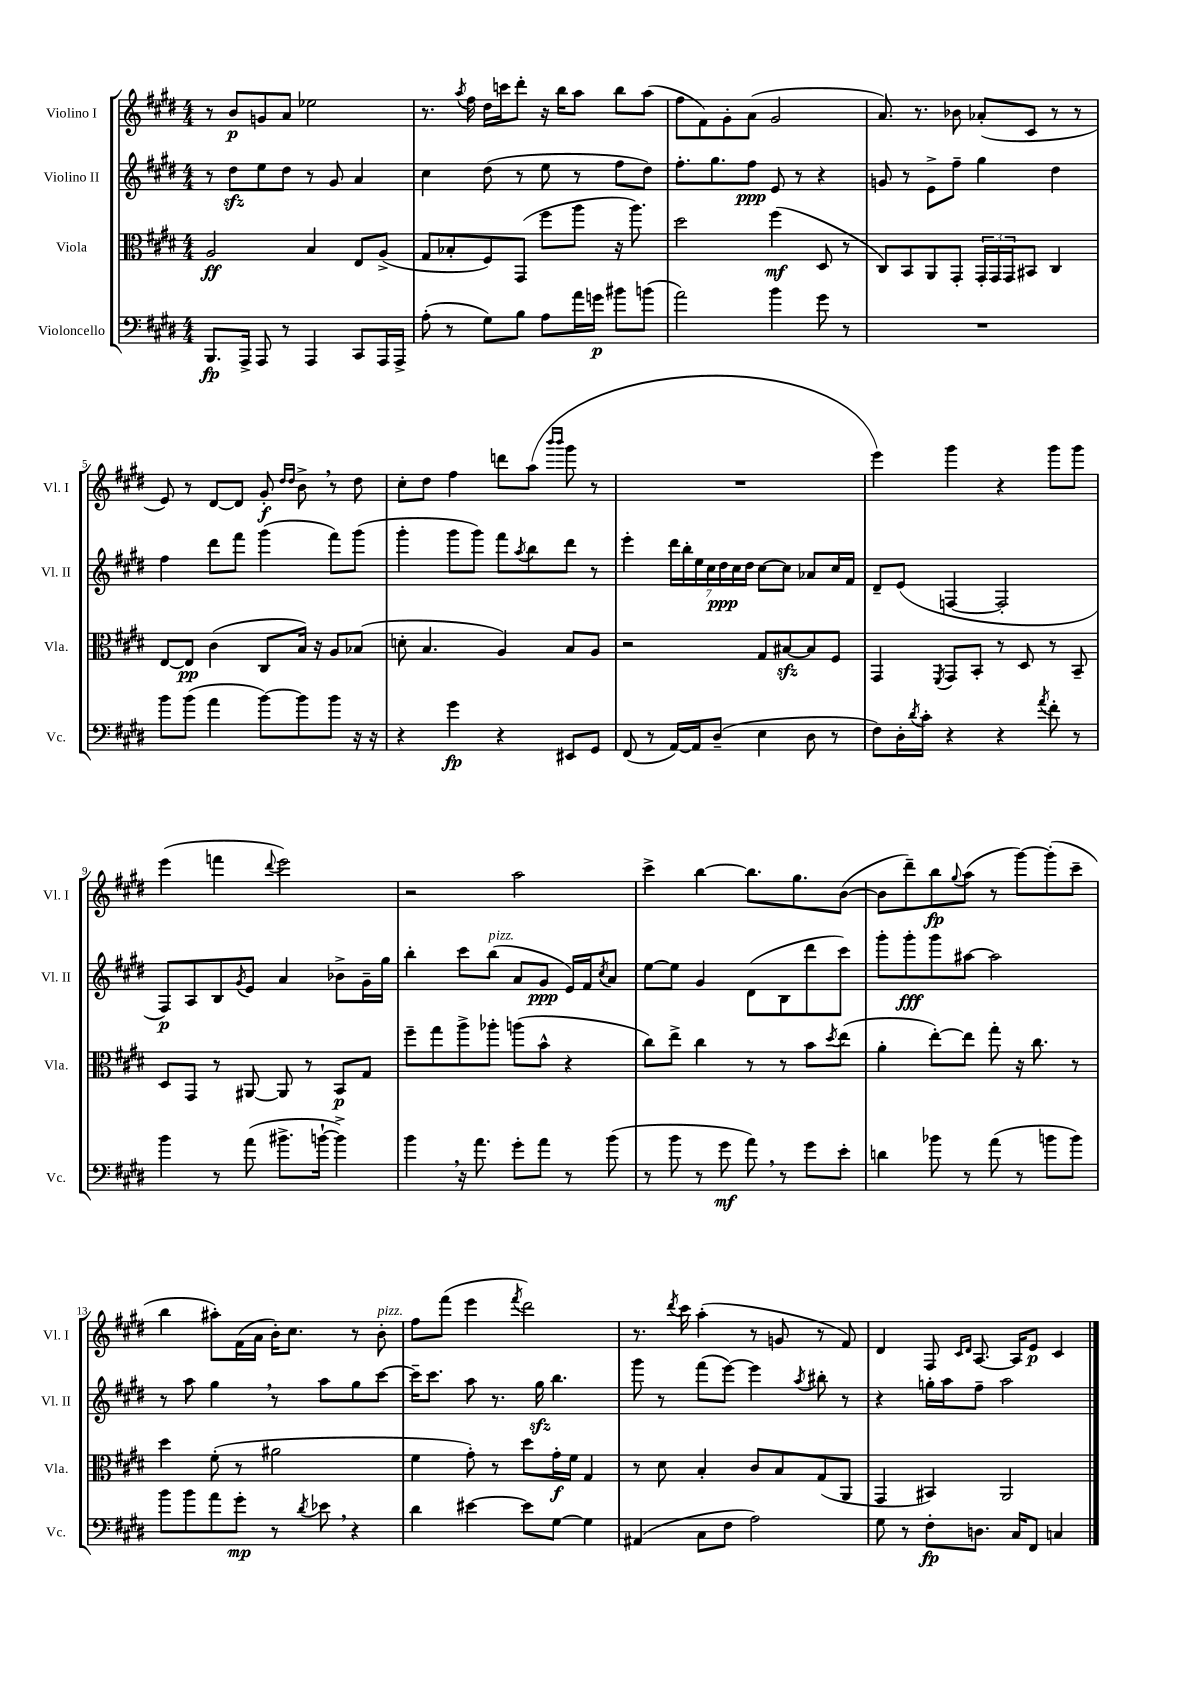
<<
\new StaffGroup <<
\new Staff = "s0" \with { instrumentName = "Violino I" shortInstrumentName = "Vl. I" } {
    \clef treble \key e \major \numericTimeSignature \time 4/4
    r8 b'8\p g'8 a'8 ees''2 |
    r8. \acciaccatura { a''8 } fis''16 dis''16 c'''16 dis'''8-. r16 b''16 a''8 b''8 a''8( |
    fis''8 fis'8) gis'8-. a'8( gis'2 |
    a'8.) r8. bes'8 aes'8-.( cis'8 r8 r8 |
    e'8) r8 dis'8~ dis'8 gis'8-.\f \grace { dis''16 dis''16 } b'8-> \breathe r8 dis''8 |
    cis''8-. dis''8 fis''4 d'''8 a''8( \grace { b'''16 b'''16 } gis'''8 r8 |
    R1 |
    e'''4) gis'''4 r4 gis'''8 gis'''8 |
    e'''4( f'''4 \appoggiatura { dis'''8 } e'''2) |
    r2 a''2 |
    cis'''4-> b''4~ b''8. gis''8. b'8~( |
    b'8 dis'''8--) b''8\fp \appoggiatura { gis''8 } a''8( r8 gis'''8~) gis'''8-.( cis'''8-- |
    b''4 ais''8-.) fis'16( a'16 b'16-.) cis''8. r8 b'8-.^\markup { \italic "pizz." } |
    fis''8 fis'''8( e'''4 \acciaccatura { fis'''8 } dis'''2) |
    r8. \acciaccatura { dis'''8 } cis'''16 a''4-.( r8 g'8 r8 fis'8) |
    dis'4 fis8 \grace { cis'16 dis'16 } a8.~ a16 e'8\p cis'4 \bar "|." |
}
\new Staff = "s1" \with { instrumentName = "Violino II" shortInstrumentName = "Vl. II" } {
    \clef treble \key e \major \numericTimeSignature \time 4/4
    r8 dis''8\sfz e''8 dis''8 r8 gis'8 a'4 |
    cis''4 dis''8( r8 e''8 r8 fis''8 dis''8) |
    fis''8.-. gis''8. fis''8\ppp e'8 r8 r4 |
    g'8 r8 e'8-> fis''8-- gis''4 dis''4 |
    fis''4 dis'''8 fis'''8 gis'''4( fis'''8) gis'''8( |
    gis'''4-. gis'''8 gis'''8) fis'''8 \acciaccatura { a''8 } b''8 dis'''8 r8 |
    e'''4-. \tuplet 7/4 { dis'''16 b''16-. e''16 cis''16 dis''16\ppp cis''16 dis''16 } cis''8~ cis''8 aes'8 cis''16 fis'16 |
    dis'8-- e'8( f4~ f2-. |
    fis8\p) a8 b8 \acciaccatura { gis'8 } e'8 a'4 bes'8-> gis'16-- gis''16 |
    b''4-. cis'''8 b''8^\markup { \italic "pizz." }( a'8 gis'8\ppp e'16) fis'16 \acciaccatura { cis''8 } a'8 |
    e''8~ e''8 gis'4 dis'8( b8 dis'''8 cis'''8) |
    gis'''8-. gis'''8-.\fff gis'''8 ais''8~ ais''2 |
    r8 a''8 gis''4 \breathe r8 a''8 gis''8 cis'''8~ |
    cis'''16-- cis'''8. a''8 r8. gis''16\sfz b''4. |
    gis'''8 r8 fis'''8( e'''8~) e'''4 \acciaccatura { a''8 } bis''8-. r8 |
    r4 g''16-. a''16 fis''8-- a''2 \bar "|." |
}
\new Staff = "s2" \with { instrumentName = "Viola" shortInstrumentName = "Vla." } {
    \clef alto \key e \major \numericTimeSignature \time 4/4
    a2\ff b4 e8 a8->( |
    gis8 bes8-. fis8) gis,8( fis''8 a''8 r16 a''8.) |
    dis''2 fis''4\mf( dis8 r8 |
    cis8) b,8 a,8 gis,8-. \tuplet 3/2 { gis,16-. gis,16 gis,16 } bis,8 cis4 |
    e8~ e8\pp cis'4( cis8 b16) r16 a8 bes8( |
    d'8-. b4. a4) b8 a8 |
    r2 gis8 bis8~\sfz bis8 fis8 |
    gis,4 \acciaccatura { fis,8 } gis,8 b,8-. r8 dis8 r8 b,8-- |
    dis8 gis,8 r8 ais,8~ ais,8 r8 b,8\p gis8 |
    fis''8-- gis''8 a''8-> aes''8-. a''8( b'8-^ r4 |
    cis''8) e''8-> cis''4 r8 r8 b'8 \acciaccatura { dis''8 } e''8( |
    a'4-. e''8~-.) e''8 gis''8-. r16 cis''8. r8 |
    dis''4 fis'8-.( r8 ais'2 |
    fis'4 gis'8-.) r8 dis''8 gis'16-.\f fis'16 gis4 |
    r8 dis'8 b4-. cis'8 b8 gis8( a,8 |
    gis,4 bis,4) a,2 \bar "|." |
}
\new Staff = "s3" \with { instrumentName = "Violoncello" shortInstrumentName = "Vc." } {
    \clef bass \key e \major \numericTimeSignature \time 4/4
    b,,8.\fp a,,16-> a,,8 r8 a,,4 cis,8 a,,16 a,,16-> |
    a8-.( r8 gis8) b8 a8 a'16 g'16\p bis'8 b'8( |
    a'2) b'4 gis'8 r8 |
    R1 |
    b'8 b'8( a'4 b'8~) b'8 b'8 r16 r16 |
    r4 gis'4\fp r4 eis,8 gis,8 |
    fis,8( r8 a,16~) a,16 dis8--( e4 dis8 r8 |
    fis8) dis16-. \acciaccatura { dis'8 } cis'16-. r4 r4 \acciaccatura { a'8 } fis'8-. r8 |
    b'4 r8 a'8( bis'8.-> b'16~-! b'4->) |
    b'4 \breathe r16 a'8. gis'8-. a'8 r8 b'8( |
    r8 b'8 r8 gis'8\mf a'8) \breathe r8 gis'8 e'8-. |
    d'4 bes'8 r8 a'8( r8 b'8 b'8) |
    b'8 b'8 a'8 gis'8-.\mp r8 \acciaccatura { dis'8 } ees'8 \breathe r4 |
    dis'4 eis'4~ eis'8 gis8~ gis4 |
    ais,4( cis8 fis8 a2) |
    gis8 r8 fis8-.\fp d8. cis16 fis,8 c4 \bar "|." |
}
>>
>>
